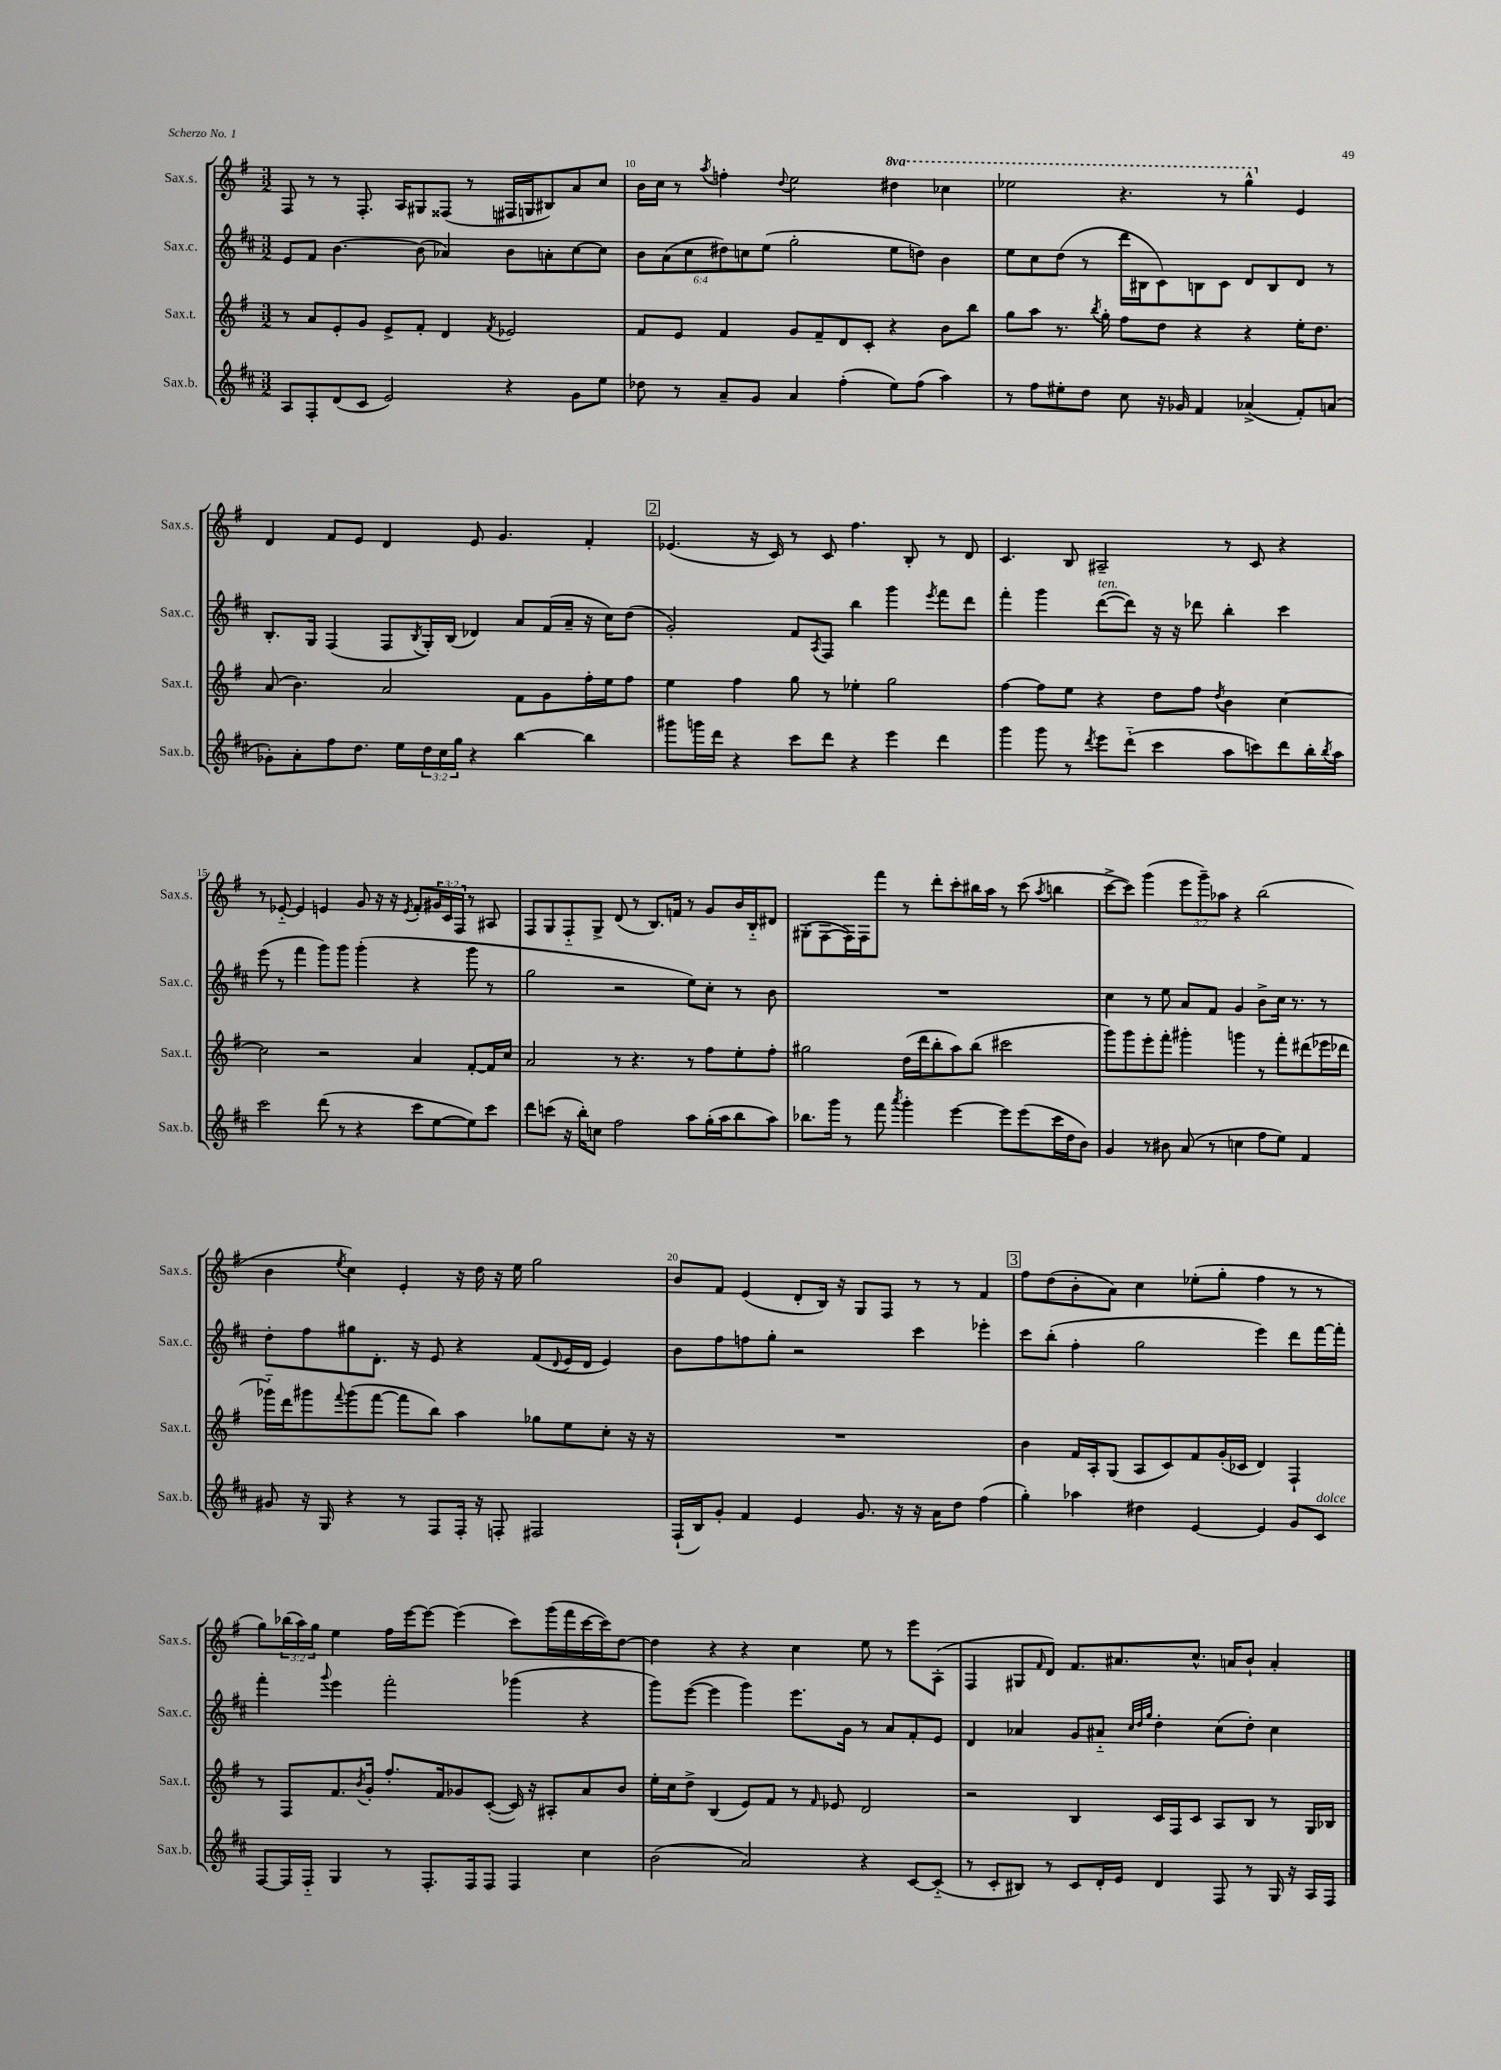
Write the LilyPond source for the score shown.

<<
\new StaffGroup <<
\new Staff = "s0" \with { instrumentName = "Sax.s." shortInstrumentName = "Sax.s." } {
    \clef treble \key g \major \numericTimeSignature \time 3/2 \override Staff.TupletNumber.text = #tuplet-number::calc-fraction-text \set Staff.ottavationMarkups = #ottavation-simple-ordinals
    fis8 r8 r8 fis8.-. a16 gis8 fisis8( r8 fis16 g16 bis8) a'8 c''8 |
    b'16 c''16 r8 \acciaccatura { a''8 } f''4-. \appoggiatura { d''8 } e''2 \ottava #1 dis'''4 ces'''4 |
    ees'''2 r4. r8 g'''4-^ \ottava #0 e'4 |
    d'4 fis'8 e'8 d'4 e'8 g'4. fis'4-. |
    \mark \markup { \box "2" } ees'4.( r16 c'16) r8 c'8 fis''4. b8-. r8 d'8 |
    c'4. b8 ais2-- r8 c'8 r4 |
    r8 ees'8~-_ ees'4 e'4 g'8 r16 r16 \acciaccatura { e'8 } fis'8-. \tuplet 3/2 { gis'16 c'16 fis16 } r8 ais8 |
    fis8 g8 fis8-_ g8-> d'8( r8 b8.) f'16 r8 g'8 b'16 b16-_ dis'8 |
    gis8-.( fis8~ fis16) fis16 fis'''8 r8 d'''8-. c'''8-. bis''16 a''16 r8 c'''8( \acciaccatura { a''8 } b''4 |
    c'''8~-> c'''8) g'''4( \tuplet 3/2 { e'''8 g'''8--) aes''8 } r4 b''2( |
    b'4 \acciaccatura { e''8 } c''4) e'4-. r16 d''16 r16 e''16 g''2 |
    b'8 fis'8 e'4( d'8-. b16) r16 g8 fis8 r8 r8 fis'4 |
    \mark \markup { \box "3" } fis''8 d''8( b'8-. a'8) c''4 ees''8-.( g''8-. fis''4 r8 r8 |
    g''8) \tuplet 3/2 { bes''16( a''16) g''16 } e''4 fis''16 e'''16~ e'''8~ e'''4( c'''8) g'''16( fis'''16 c'''16~ c'''16) d''8~ |
    d''4 r4 r4 c''4 e''8 r8 e'''8 a8-.( |
    fis4 gis8 \grace { fis'16 } d'8) fis'8. ais'8. c''8.-^ a'16 b'8-! a'4-. \bar "|." |
}
\new Staff = "s1" \with { instrumentName = "Sax.c." shortInstrumentName = "Sax.c." } {
    \clef treble \key d \major \numericTimeSignature \time 3/2 \override Staff.TupletNumber.text = #tuplet-number::calc-fraction-text
    e'8 fis'8 b'4.~ b'8( aes'4) b'8 a'8-. cis''8~ cis''8 |
    \tuplet 6/4 { b'8 a'8( cis''8 dis''8) c''8 e''8( } g''2-. e''8 d''8) b'4 |
    e''8 cis''8 d''8( r8 d'''16 bis16 cis'8) b8 cis'8 d'8 b8 d'8 r8 |
    b8.-. g16 fis4( fis8 \acciaccatura { b8 } g16-.) b16( des'4) a'8 fis'16( a'16-- r16 cis''16) d''8( |
    \mark \markup { \box "2" } g'2-.) fis'8 \acciaccatura { a8 } fis8 b''4 g'''4 \acciaccatura { e'''8 } fis'''8 d'''8 |
    fis'''4-. g'''4 d'''8~^\markup { \italic "ten." }( d'''8) r16 r16 des'''8 b''4-. cis'''4 |
    e'''8( r8 fis'''4 g'''8) g'''8 g'''4-.( r4 g'''8 r8 |
    g''2 r2 e''8) cis''8-. r8 b'8 |
    R1. |
    cis''4 r8 e''8 a'8 fis'8 g'4 b'8-> cis''16 r8. r8 |
    d''8-. fis''8 gis''8 d'8.-. r16 e'8 r4 fis'8( \appoggiatura { d'8 } e'16 d'16 e'4) |
    b'8 fis''8 f''8 g''8-. r2 cis'''4 ees'''4-. |
    \mark \markup { \box "3" } cis'''8 b''8-.( fis''4-. g''2 e'''4) d'''8 fis'''16~ fis'''16-. |
    fis'''4-. \appoggiatura { g'''8 } e'''4 fis'''2-. ges'''4( r4 |
    g'''8) e'''8~( e'''4 g'''4) e'''8. g'16 r8 a'8 fis'8-. e'8 |
    d'4 aes'4 g'8 ais'8-_ \grace { cis''32 d''32 g''32 } d''4-. cis''8( d''8-.) cis''4 \bar "|." |
}
\new Staff = "s2" \with { instrumentName = "Sax.t." shortInstrumentName = "Sax.t." } {
    \clef treble \key g \major \numericTimeSignature \time 3/2
    r8 a'8 e'8-. g'8 e'8-> fis'8-. d'4 \acciaccatura { fis'8 } ees'2 |
    fis'8 e'8 fis'4 g'8 fis'8-- d'8 c'8-. r4 b'8 b''8 |
    g''8 a''8 r8. \acciaccatura { b''8 } g''16-. fis''8 d''8 r4 r4 e''16-. d''8. |
    a'8( b'4.) a'2 fis'8 g'8 fis''16-. e''16 fis''8 |
    \mark \markup { \box "2" } e''4 fis''4 g''8 r8 ees''4-. g''2 |
    fis''4~ fis''8 e''8 r4 d''8 fis''8 \acciaccatura { d''8 } b'4 c''4~ |
    c''2 r2 a'4 fis'8~-. fis'16 c''16 |
    a'2 r8 r4. r8 fis''8 e''8-. fis''8-. |
    gis''2 d''16( d'''16 b''8-. a''8) b''8( cis'''2 |
    g'''8) g'''8 e'''8-. fis'''8-. gis'''4-. g'''4 r8 fis'''8-. dis'''8( ees'''16 des'''16 |
    ges'''16-_) d'''16 gis'''8 \appoggiatura { fis'''8 } gis'''8( fis'''8~ fis'''8 b''8) a''4 ges''8 e''8 c''8-. r16 r16 |
    R1. |
    \mark \markup { \box "3" } b'4 fis'16 a16-. g8( a8 c'8) fis'8 g'16-.( ces'16 d'4) fis4-! |
    r8 fis8 fis'8. \acciaccatura { b'8 } g'16-. fis''8.-. fis'16 ges'8 c'8~-.( c'16) r16 ais8-. a'8 b'8 |
    e''16-. c''16 d''8-> b4( e'8) fis'8 r8 \grace { fis'16 } ees'8 d'2 |
    r2 b4 c'16 fis16 c'8 a8 b8 r8 g16 bes16 \bar "|." |
}
\new Staff = "s3" \with { instrumentName = "Sax.b." shortInstrumentName = "Sax.b." } {
    \clef treble \key d \major \numericTimeSignature \time 3/2 \override Staff.TupletNumber.text = #tuplet-number::calc-fraction-text
    a8 fis8-. d'8( cis'8 e'2) r4 g'8 e''8 |
    des''8 r8 a'8-- g'8 a'4 fis''4-.( e''8) fis''8( a''4) |
    r8 fis''8 eis''8-. d''8 cis''8 r16 ges'16 fis'4 aes'4->( fis'8-.) a'8( |
    ges'8-.) a'8-. fis''8 d''8. e''16 \tuplet 3/2 { d''16 cis''16 g''16 } r4 b''4~ b''4 |
    \mark \markup { \box "2" } gis'''8 g'''16 d'''16 r4 cis'''8 d'''8 r4 e'''4 d'''4 |
    g'''4 g'''8 r8 \acciaccatura { d'''8 } e'''8 d'''8-_( cis'''4 a''8 c'''8) d'''8 b''16-. \acciaccatura { b''8 } a''16 |
    cis'''2 d'''8( r8 r4 cis'''8 e''8~ e''8) cis'''8 |
    d'''8 c'''8( r16 b''16-.) c''8 fis''2 a''8 g''16-.( a''16 b''8 a''8) |
    bes''8. g'''16 r8 fis'''8 \acciaccatura { a'''8 } g'''4-. e'''4~ e'''8 e'''8( cis'''16 d''16 b'8) |
    g'4 r8 bis'8 a'8( r8 c''4 fis''8 e''8) fis'4 |
    gis'8 r16 g16 r4 r8 fis8 fis16-. r16 f8-. fis2 |
    fis16-!( b16) g'8-. fis'4 e'4 g'8. r16 r16 a'16 d''8 fis''4( |
    \mark \markup { \box "3" } g''4-.) aes''4 dis''4 e'4~ e'4 g'8 cis'8^\markup { \italic "dolce" } |
    fis8~ fis16 fis16-_ g4 r8 fis8.-. fis16 fis8 fis4 cis''4 |
    b'2( a'2) r4 cis'8~ cis'8-_( |
    r8 cis'8-. bis8) r8 cis'8 d'16-. e'16 d'4 fis8 r8 g16 r16 a16 fis16 \bar "|." |
}
>>
>>
\layout { \context { \Score currentBarNumber = #9 \override BarNumber.break-visibility = ##(#f #t #t) barNumberVisibility = #(every-nth-bar-number-visible 5) } }
